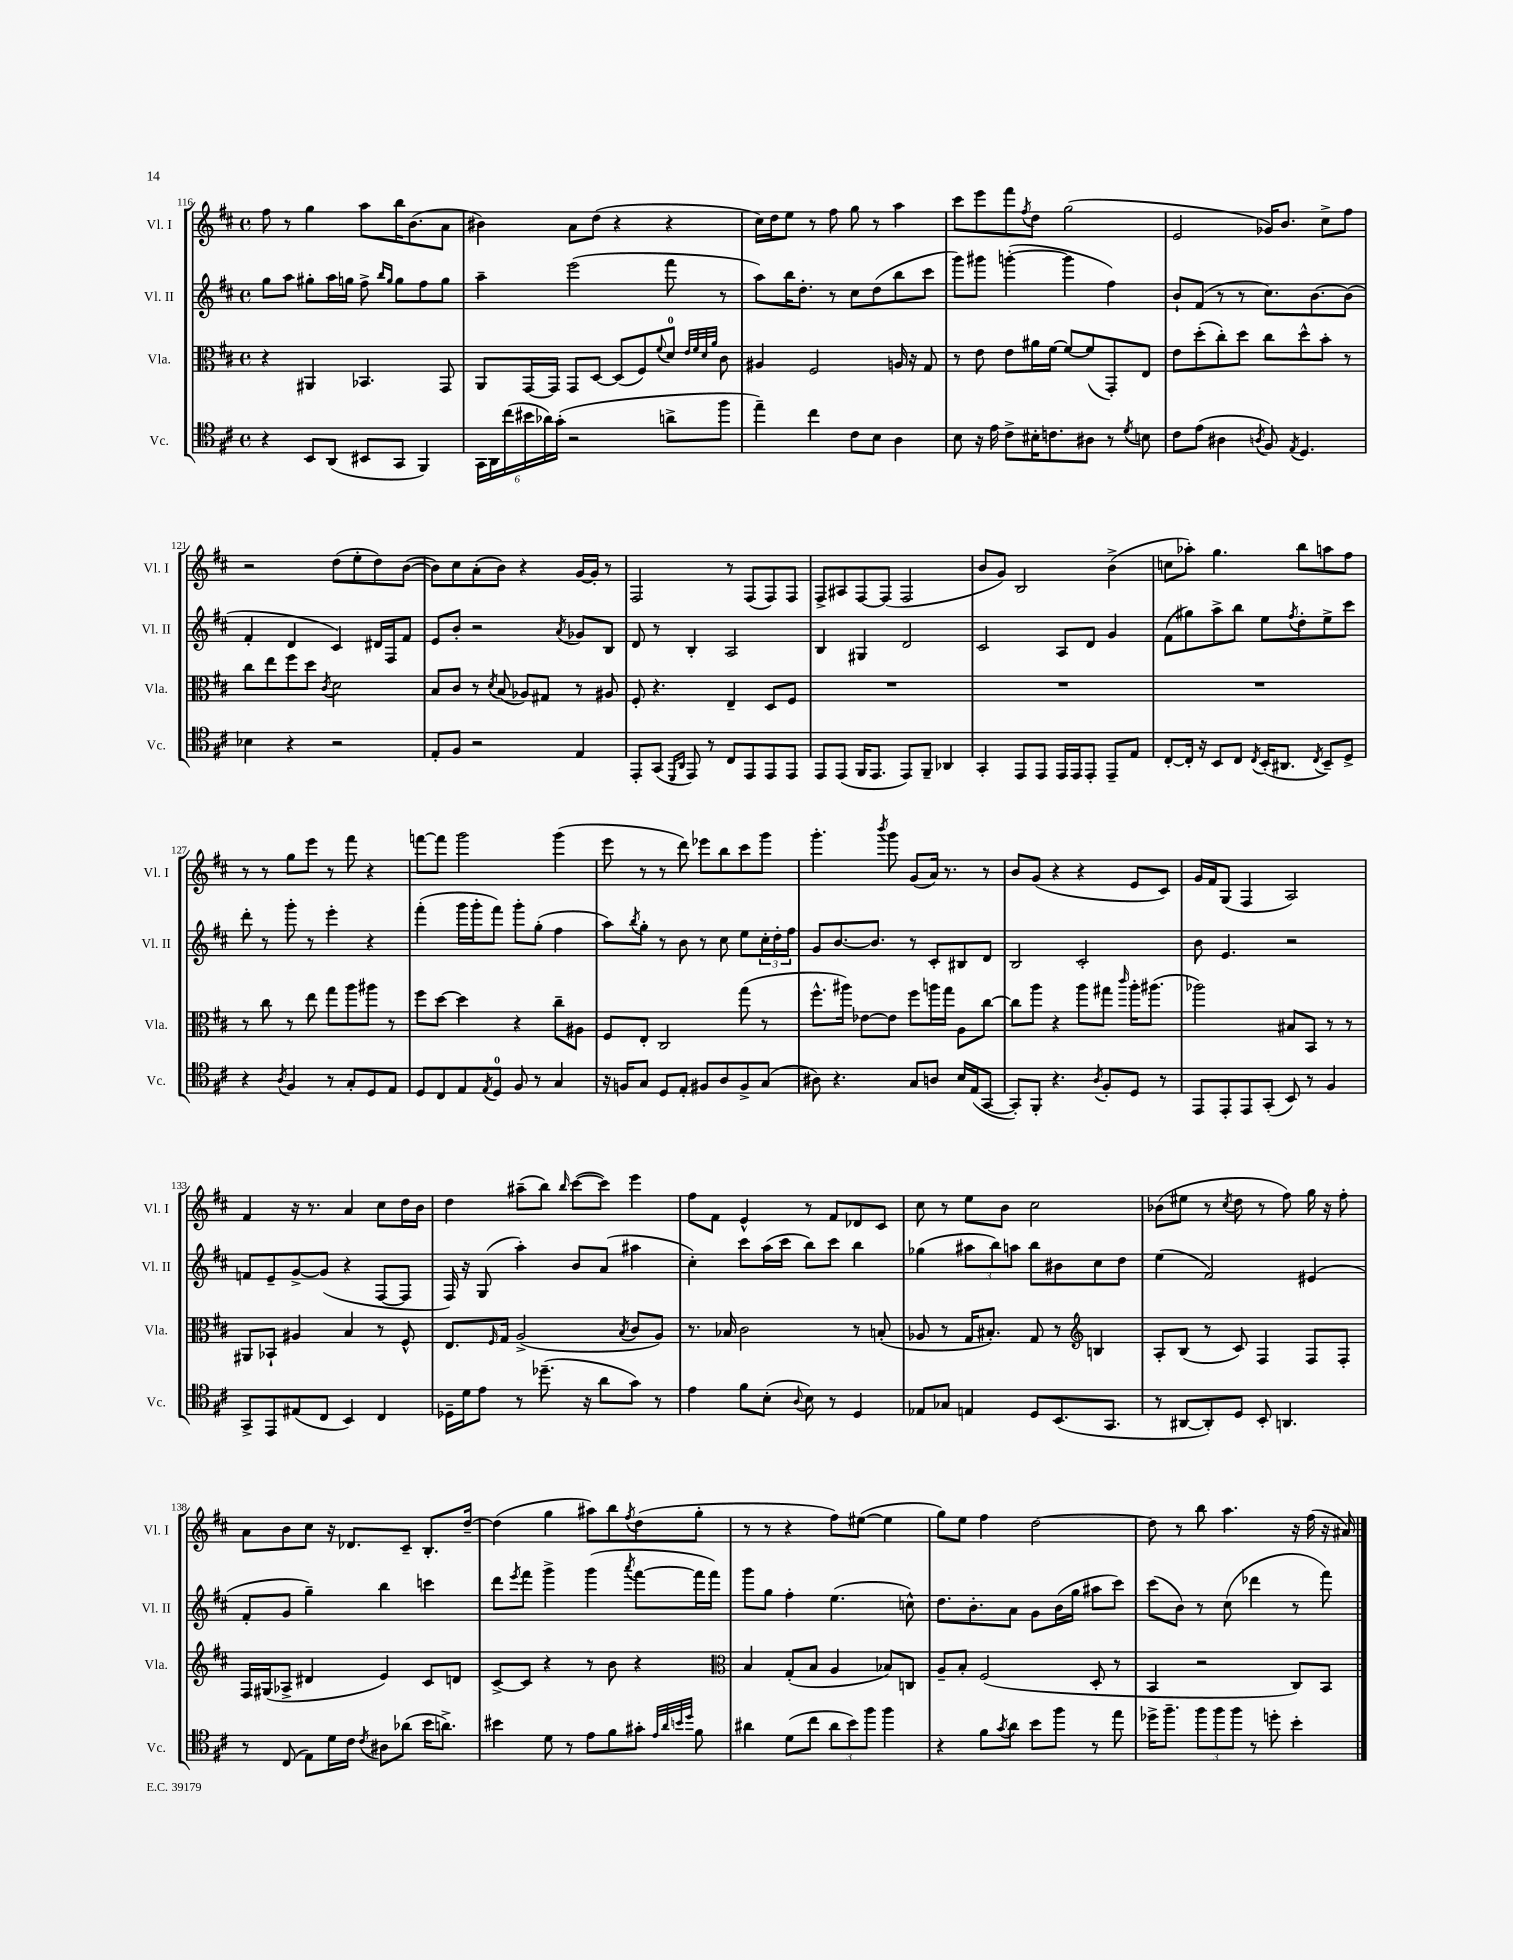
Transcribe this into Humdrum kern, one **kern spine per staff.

**kern	**kern	**kern	**kern
*staff4	*staff3	*staff2	*staff1
*clefC4	*clefC3	*clefG2	*clefG2
*k[f#c#]	*k[f#c#]	*k[f#c#]	*k[f#c#]
*M4/4	*M4/4	*M4/4	*M4/4
*met(c)	*met(c)	*met(c)	*met(c)
4r	4r	8gg\L	8ff#\
.	.	8aa\J	8r
8BB/L	4AA#/	8gg#'\L	4gg\
(8AA/J	.	16aa\L	.
.	.	16gg\JJ	.
8BB#/L	4.BB-/	8ff#^\	8aa\L
.	.	16qqbb/LL	.
.	.	16qqgg/JJ	.
8GG/J	.	8gg\L	16bb\K
.	.	.	(8.b\
4FF#/)	.	8ff#\	.
.	8GG/	8gg\J	8a\J
=	=	=	=
24GG\LL	8AA/L	4aa~\	4b#\)
24AA\	.	.	.
(24cc#\	.	.	.
24b#\	[16GG/L	.	.
24a-\)	.	.	.
.	16GG/]JJ	.	.
(24g'\JJ	.	.	.
2r	8GG/L	(2eee\	8a\L
.	[8D/J	.	(8dd\J
.	(8D/]L	.	4r
.	8F#/)	.	.
.	8qqf#/	.	.
8a^\L	8d/J	8fff#\	4r
.	32qqe/LLL	.	.
.	32qqf#/	.	.
.	32qqd/	.	.
.	32qqa/JJJ	.	.
8ff#\J	8c#\	8r	.
=	=	=	=
4ee~\)	4A#/	8aa\L)	16cc#\LL)
.	.	.	16dd\J
.	.	16bb\K	8ee\J
.	.	8.dd'\J	.
4cc#\	2F#/	.	8r
.	.	8r	8ff#\
8c#\L	.	8cc#\L	8gg\
8B\J	.	(8dd\	8r
4A\	16A/	8bb\	4aa\
.	16r	.	.
.	8G/	8ccc#\J	.
=	=	=	=
8B\	8r	8ggg\L)	8ccc#\L
16r	8e\	8ggg#\J	8eee\
16e\	.	.	.
8c#^\L	8e\L	([4ggg'\	8fff#\
.	.	.	8qff#/
16B#'\K	16a#\L	.	8dd\J
8.c\	[16f#\JJ	.	.
.	8f#/_L	4ggg\]	(2gg\
8A#\J	(8f#/]	.	.
8r	8GG'/)	4ff#\)	.
8qd/	.	.	.
8B\	8E/J	.	.
=	=	=	=
8c#\L	8e\L	8b`/L	2e/
(8e\J	(8dd'\	(8f#/J	.
4A#\	8cc#'\)	8r	.
.	8dd\J	8r	.
8qA/	.	.	.
8F#/)	8cc#\L	8.cc#\L)	16g-/LK)
.	.	.	8.b/J
8qE/	.	.	.
4.D/	8dd^^\	.	.
.	.	[8.b\	.
.	8b'\J	.	8cc#^\L
.	8r	(8b\]J	8ff#\J
=	=	=	=
4B-\	8cc#\L	4f#'/	2r
.	8ee\	.	.
4r	8ff#\	4d/	.
.	8dd\J	.	.
.	8qc#/	.	.
2r	2d\	4c#/)	(8dd\L
.	.	.	8ee'\
.	.	16d#/LL	8dd\)
.	.	16F#/J	.
.	.	8f#/J	([8b\J
=	=	=	=
8E'/L	8B/L	8e/L	8b\]L)
8F#/J	8c#/J	8b'/J	8cc#\
2r	8r	2r	(8a'\
.	8qd/	.	.
.	(8B/	.	8b\J)
.	8A-/L)	.	4r
.	8G#/J	.	.
.	.	8qa/	.
4E/	8r	8g-/L	[16g/LL
.	.	.	16g'/]JJ
.	8A#/	8B/J	8r
=	=	=	=
8EE'/L	8F#'/	8d/	2F#/
(8GG/J	4.r	8r	.
16qqDD/LL	.	.	.
16qqAA/JJ	.	.	.
8EE/)	.	4B'/	.
8r	.	.	.
8C#/L	4E~/	2A/	8r
8EE/	.	.	(8F#/L
8EE/	8D/L	.	8F#/)
8EE/J	8F#/J	.	8F#/J
=	=	=	=
8EE/L	1r	4B/	8F#^/L
(8EE/J	.	.	8A#/
16FF#/LK	.	4G#/	[8F#/
8.EE/J	.	.	.
.	.	.	(8F#/]J
8EE/L)	.	2d/	2F#/
8FF#~/J	.	.	.
4AA-/	.	.	.
=	=	=	=
4GG'/	1r	2c#/	8b/L
.	.	.	8g/J)
8EE/L	.	.	2B/
8EE/J	.	.	.
16EE/LL	.	8A/L	.
16EE/J	.	.	.
8EE'/J	.	8d/J	.
8EE~/L	.	4g/	(4b^\
8E/J	.	.	.
=	=	=	=
[8C#'/L	1r	(8f#\L	8cc\L
16C#'/]Jk	.	8gg#\)	8aa-'\J)
16r	.	.	.
8BB/L	.	8aa^\	4.gg\
8C#/J	.	8bb\J	.
8qC#/	.	.	.
(16BB'/LK	.	8ee\L	.
8.AA#/J	.	.	.
.	.	8qff#/	.
.	.	8dd'\	8bb\L
8qC#/	.	.	.
8BB~/L)	.	8ee^\	8aa\
8D^/J	.	8ccc#\J	8ff#\J
=	=	=	=
4r	8r	8ddd'\	8r
.	8cc#\	8r	8r
8qA/	.	.	.
4F#/	8r	8ggg'\	8gg\L
.	8ee\	8r	8eee\J
8r	8gg\L	4eee'\	8r
8G'/L	8aa\	.	8fff#\
8D/	8aa#\J	4r	4r
8E/J	8r	.	.
=	=	=	=
8D/L	8ff#\L	(4fff#'\	[8fff\L
8C#/	[8dd\J	.	8fff\]J
8E/	4dd\]	16ggg\LL	2ggg\
.	.	16ggg'\J	.
8qE/	.	.	.
8D/J	.	8fff#\J)	.
8F#/	4r	8ggg'\L	.
8r	.	(8gg'\J	.
4G/	8cc#~\L	4ff#\	(4ggg\
.	8A#\J	.	.
=	=	=	=
16r	8F#/L	8aa\L)	8eee\
16F/LK	.	.	.
.	.	8qbb/	.
8G/J	8E'/J	8gg'\J	8r
8D/L	2C#/	8r	8r
8E'/J	.	8b\	8ddd\)
8F#/L	.	8r	8eee-\L
8A/	.	8cc#\	8bb\
8F#^/	(8gg\	8ee\L	8ccc#\
(8G/J	8r	24cc#'\L	8ggg\J
.	.	24dd'\	.
.	.	24ff#\JJ	.
=	=	=	=
8A#\)	8.ff#^^\L	8g/L	4.ggg'\
4.r	.	[8.b/	.
.	16aa#\Jk)	.	.
.	[8e-\L	.	.
.	.	8.b/]J	.
.	.	.	8qbbb/
.	8e-\]J	.	8ggg\
8G/L	8ff#\L	8r	(8g/L
8A/J	16aa\L	8c#'/L	16a/Jk)
.	16gg\JJ	.	8.r
16B/LL	8A\L	8B#/	.
(16E/J	.	.	.
[8GG/J	[8cc#\J	8d/J	8r
=	=	=	=
8GG'/]L)	8cc#\]L	2B/	8b/L
8FF#'/J	8aa\J	.	(8g/J
4.r	4r	.	4r
.	8aa\L	2c#'/	4r
8qA/	.	.	.
8F#'/L	8gg#\J	.	.
.	16qqccc#/	.	.
8D/J	16aa'\LK	.	8e/L
.	(8.aa#\J	.	.
8r	.	.	8c#/J)
=	=	=	=
8EE/L	2aa-\)	8b\	16g/LL
.	.	.	16f#/J
8EE'/	.	4.e/	(8G/J
8EE/	.	.	4F#/
(8GG'/J	.	.	.
8BB/)	8B#/L	2r	2A/)
8r	8BB/J	.	.
4F#/	8r	.	.
.	8r	.	.
=	=	=	=
8GG^/L	8AA#/L	8f/L	4f#/
8EE/	8BB-`/J	8e~/	.
(8E#/	4A#/	[8g^/	16r
.	.	.	8.r
8C#/J	.	(8g/]J	.
4BB/)	4B/	4r	4a/
4C#/	8r	[8F#/L	8cc#\L
.	8F#^^/	8F#/]J	16dd\L
.	.	.	16b\JJ
=	=	=	=
16D-~\LL	8.E/L	16F#/)	4dd\
16d\J	.	16r	.
8e\J	.	(8G/	.
.	16qqF#/	.	.
.	16G/Jk	.	.
8r	(2A^/	4aa'\)	(8aa#~\L
(8.dd-~\	.	.	8bb\J)
.	.	.	16qqbb/
.	.	8b/L	([8ccc#\L
16r	.	.	.
8a\L	.	(8a/J	8ccc#\]J)
.	8qB/	.	.
8g\J)	8c#/L	4aa#\	4eee\
8r	8A/J)	.	.
=	=	=	=
4e\	8.r	4cc#'\)	8ff#\L
.	.	.	8f#\J
.	16B-/	.	.
8f#\L	2c#\	8ccc#\L	4e^^/
(8B'\J	.	(16aa\L	.
.	.	16ccc#\JJ	.
8qqA/	.	.	.
8B\)	.	8bb\L)	8r
8r	.	8ccc#\J	8f#/L
4D/	8r	4bb\	8d-/
.	(8B'/	.	8c#/J
=	=	=	=
8E-/L	8A-/	(4gg-\	8cc#\
8G-/J	8r	.	8r
4E/	16G/LK	12aa#\L	8ee\L
.	8.B#'/J)	.	.
.	.	12bb\)	.
.	.	.	8b\J
.	.	12aa\J	.
8D/L	8G/	8bb\L	2cc#\
(8.BB/	8r	8b#\	.
*	*clefG2	*	*
.	4B/	8cc#\	.
8.GG/J	.	.	.
.	.	8dd\J	.
=	=	=	=
8r	8A'/L	(4ee\	(8b-\L
[8AA#/L	(8B/J	.	8ee#\J
8AA#'/])	8r	2f#/)	8r
.	.	.	8qcc#/
8D/J	8c#/)	.	8dd\
8BB'/	4F#/	.	8r
4.AA/	.	.	8ff#\)
.	8F#/L	(4e#/	16gg\
.	.	.	16r
.	8F#'/J	.	8ff#'\
=	=	=	=
8r	16F#/LL	8f#'/L	8a\L
.	(16G#/J	.	.
(8C#/	8A-^/J	8g/J	8b\
8E\L)	4d#/	4gg~\)	8cc#\J
16d\L	.	.	16r
16c#\JJ	.	.	8.d-/L
8qc#/	.	.	.
8A#\L	4e/)	4bb\	.
(8a-\J	.	.	8c#~/J
16b\LK	8c#/L	4ccc\	8.B'/L
8.a^\J)	.	.	.
.	8d/J	.	.
.	.	.	[16dd~/Jk
=	=	=	=
4b#\	[8c#^/L	8ddd\L	(4dd\]
.	.	8qeee/	.
.	8c#/]J	8fff#\J	.
8d\	4r	4ggg^\	4gg\
8r	.	.	.
8e\L	8r	(4ggg\	8aa#\L)
8f#\	8b\	.	8bb\
.	.	8qaaa/	8qff#/
8g#'\J	4r	[8fff#\L	(8dd\
32qqe/LLL	.	.	.
32qqa/	.	.	.
32qqb/	.	.	.
32qqdd/JJJ	.	.	.
8f#\	.	16fff#\]L	8gg'\J
.	.	16fff#\JJ)	.
=	=	=	=
*	*clefC3	*	*
4a#\	4B/	8ggg\L	8r
.	.	8gg\J	8r
(8d\L	(8G'/L	4ff#'\	4r
8cc#\J	8B/J	.	.
12a#\L	4A/	(4.ee\	8ff#\L)
12b\)	.	.	.
.	.	.	([8ee#\J
12ff#\J	.	.	.
4ff#\	8B-/L)	.	4ee#\]
.	8C/J	8cc^^\)	.
=	=	=	=
4r	8A~/L	8.dd\L	8gg\L)
.	8B'/J	.	8ee\J
.	.	8.b'\	.
8f#\L	(2F#/	.	4ff#\
8qg/	.	.	.
8a\J	.	8a\J	.
8b\L	.	8g\L	[2dd\
8ff#\J	.	(16b\L	.
.	.	16gg\JJ	.
8r	8D'/	8aa#\L	.
8ee\	8r	8ccc#\J)	.
=	=	=	=
16dd-^\LK	4BB/	(8ccc#\L	8dd\]
8.ff#~\J	.	.	.
.	.	8b\J)	8r
12ff#\L	2r	8r	8bb\
12ff#\	.	.	.
.	.	(8cc#\	4.aa\
12ff#\J	.	.	.
8r	.	4ddd-\	.
8dd'\	.	.	.
4b'\	8C#/L)	8r	16r
.	.	.	(16ff#\
.	8BB/J	8fff#\)	16r
.	.	.	16a#/)
==	==	==	==
*-	*-	*-	*-
